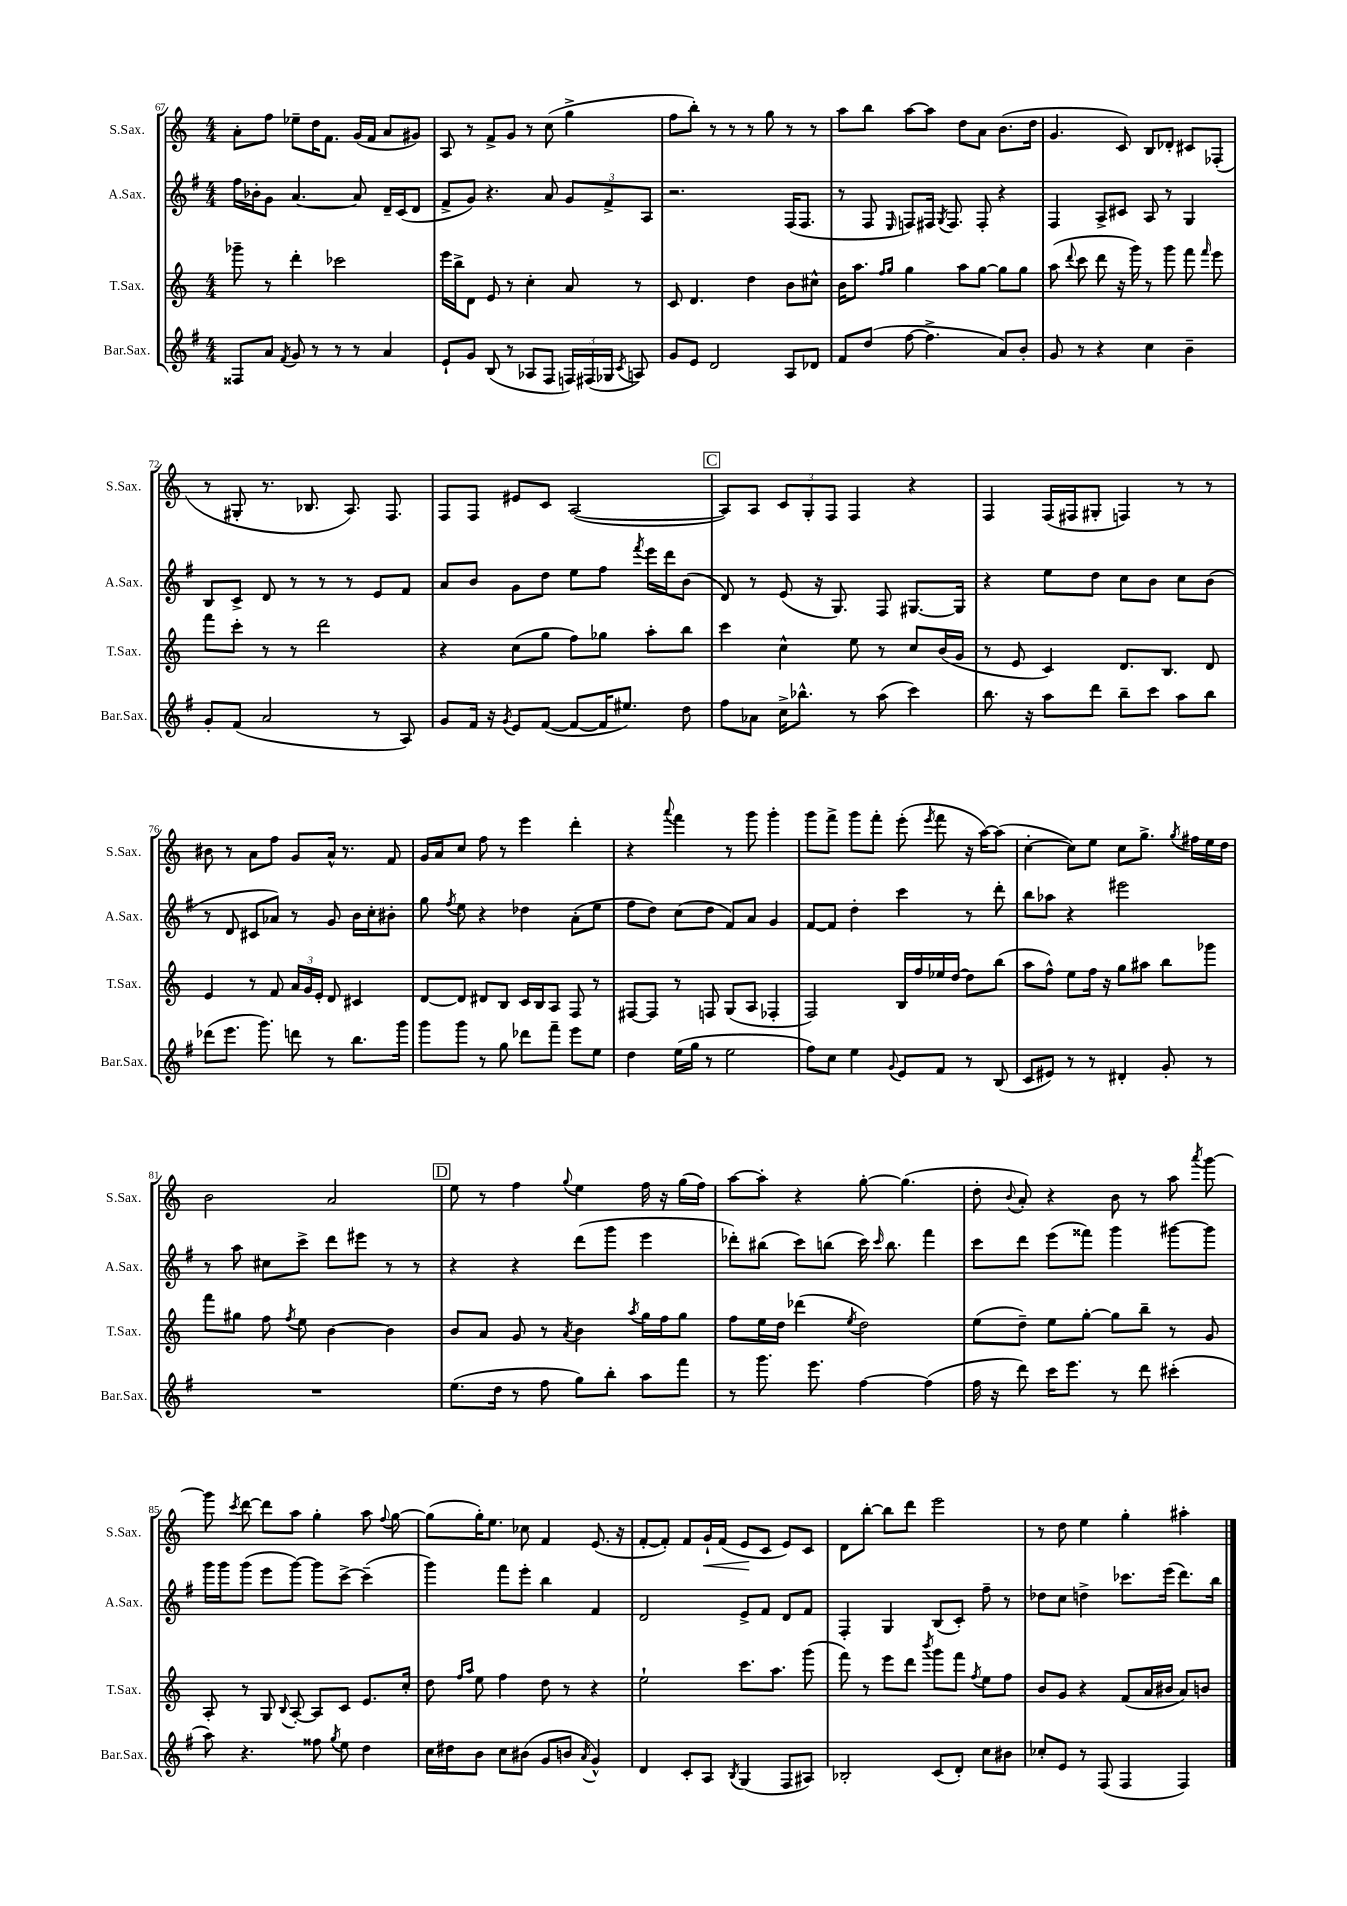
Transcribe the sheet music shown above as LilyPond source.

<<
\new StaffGroup <<
\new Staff = "s0" \with { instrumentName = "S.Sax." shortInstrumentName = "S.Sax." } {
    \clef treble \key c \major \numericTimeSignature \time 4/4
    \autoBeamOff a'8[-. f''8] ees''8[-- d''16 f'8.] g'16[( f'16] a'8[ gis'8]) |
    a8 r8 f'8[-> g'8] r8 c''8( g''4-> |
    f''8[ b''8]-.) r8 r8 r8 g''8 r8 r8 |
    a''8[ b''8] a''8[~ a''8] d''8[ a'8] b'8.[( d''16] |
    g'4. c'8) b8[ des'8]-. cis'8[ fes8]-.( |
    r8 gis8-. r8. bes8. a8.) f8. |
    f8[ f8] eis'8[ c'8] a2~( |
    \mark \markup { \box "C" } a8[) a8] \tuplet 3/2 { c'8[ g8-. f8] } f4 r4 |
    f4 f16[( fis16 gis8]-. f4) r8 r8 |
    bis'8 r8 a'8[ f''8] g'8[ a'16]-^ r8. f'8 |
    g'16[ a'16 c''8] f''8 r8 e'''4 d'''4-. |
    r4 \appoggiatura { a'''8 } f'''4 r8 g'''8 g'''4-. |
    g'''8[ f'''8]-> g'''8[ f'''8]-. e'''8-.( \acciaccatura { e'''8 } f'''8 r16 a''16[~) a''8]( |
    c''4~-. c''8[) e''8] c''8[ g''8.]-> \acciaccatura { g''8 } fis''16[ e''16 d''16] |
    b'2 a'2 |
    \mark \markup { \box "D" } e''8 r8 f''4 \appoggiatura { g''8 } e''4 f''16 r16 g''16[( f''16]) |
    a''8[~ a''8]-. r4 g''8~-. g''4.( |
    d''8-. \appoggiatura { b'8 } a'8-.) r4 b'8 r8 a''8 \acciaccatura { a'''8 } g'''8~ |
    g'''8 \acciaccatura { c'''8 } d'''8~ d'''8[ a''8] g''4-. a''8 \appoggiatura { f''8 } g''8~ |
    g''8[( g''16-.) e''8.] ces''8 f'4 e'8.( r16 |
    f'8[~-. f'8]-.) f'8[ g'16-!\< f'16]( e'8[\! c'8] e'8[) c'8] |
    d'8[ b''8]~-. b''8[ d'''8] e'''2 |
    r8 d''8 e''4 g''4-. ais''4-. \bar "|." |
}
\new Staff = "s1" \with { instrumentName = "A.Sax." shortInstrumentName = "A.Sax." } {
    \clef treble \key g \major \numericTimeSignature \time 4/4
    \autoBeamOff fis''16[ bes'16-. g'8] a'4.~ a'8 d'16[-- c'16( d'8] |
    fis'8[-> g'8]) r4. a'8 \tuplet 3/2 { g'8[ fis'8-> a8] } |
    r2. fis16[( fis8.] |
    r8 fis8 \grace { e16 } f8[) fis16] \acciaccatura { g8 } fis8. fis8-. r4 |
    fis4 a8[-> cis'8] a8 r8 g4 |
    b8[ c'8]-> d'8 r8 r8 r8 e'8[ fis'8] |
    a'8[ b'8] g'8[ d''8] e''8[ fis''8] \acciaccatura { fis'''8 } e'''16[ d'''16 b'8]( |
    \mark \markup { \box "C" } d'8) r8 e'8( r16 g8.) fis8 gis8.[~ gis16] |
    r4 e''8[ d''8] c''8[ b'8] c''8[ b'8]( |
    r8 d'8 cis'8[ aes'8]) r8 g'8 b'16[ c''16-. bis'8]-. |
    g''8 \acciaccatura { fis''8 } e''8 r4 des''4 a'8[-.( e''8] |
    fis''8[ d''8]) c''8[( d''8] fis'8[) a'8] g'4 |
    fis'8[~ fis'8] d''4-. c'''4 r8 d'''8-. |
    b''8[ aes''8] r4 eis'''2 |
    r8 a''8 cis''8[ c'''8]-> d'''8[ eis'''8] r8 r8 |
    \mark \markup { \box "D" } r4 r4 d'''8[( g'''8] e'''4 |
    des'''8[-.) bis''8]( c'''8[) b''8]( c'''16) \grace { c'''16 } b''8. fis'''4 |
    c'''8[ d'''8] e'''8[( fisis'''8]) g'''4 gis'''8[~ gis'''8] |
    g'''16[ g'''16 g'''8]( e'''8[ g'''8]~) g'''8[ c'''8]~-> c'''4--( |
    g'''4) fis'''8[ e'''8]-. b''4 fis'4 |
    d'2 e'8[-> fis'8] d'8[ fis'8] |
    fis4-. g4 b8[( c'8]-.) fis''8-- r8 |
    des''8[ c''8] d''4-> ces'''8.[ e'''16]( d'''8.[) b''16] \bar "|." |
}
\new Staff = "s2" \with { instrumentName = "T.Sax." shortInstrumentName = "T.Sax." } {
    \clef treble \key c \major \numericTimeSignature \time 4/4
    \autoBeamOff ges'''8-- r8 d'''4-. ces'''2 |
    e'''16[ b''16-> d'8] e'8 r8 c''4-. a'8 r8 |
    c'8 d'4. d''4 b'8[ cis''8]-^ |
    b'16[ a''8.] \grace { f''16[ g''16] } g''4 a''8[ g''8]~ g''8[ g''8] |
    a''8( \appoggiatura { d'''8 } c'''8 d'''8 r16 g'''16) r8 g'''8 f'''8 \grace { f'''16 } e'''8 |
    f'''8[ c'''8]-. r8 r8 d'''2 |
    r4 c''8[( g''8] f''8[) ges''8] a''8[-. b''8] |
    \mark \markup { \box "C" } c'''4 c''4-^ e''8 r8 c''8[ b'16( g'16] |
    r8 e'8 c'4) d'8.[ b8.] d'8 |
    e'4 r8 f'8 \tuplet 3/2 { a'16[ g'16 e'16]-. } d'8 cis'4 |
    d'8[~ d'8] dis'8[ b8] c'16[ b16 a8] f8 r8 |
    fis8[~ fis8] r8 f8 g8[( a8] fes4-. |
    f2) b16[ f''16 ees''16 d''16]~ d''8[ b''8]( |
    a''8[ f''8]-^) e''8[ f''16] r16 g''8[ ais''8] b''8[ ges'''8] |
    f'''8[ gis''8] f''8 \acciaccatura { f''8 } e''8 b'4~ b'4 |
    \mark \markup { \box "D" } b'8[ a'8] g'8 r8 \acciaccatura { a'8 } b'4 \acciaccatura { a''8 } g''16[ f''16 g''8] |
    f''8[ e''16 d''16] des'''4( \acciaccatura { e''8 } d''2) |
    e''8[( d''8]--) e''8[ g''8]~-. g''8[ b''8]-- r8 g'8 |
    a8-. r8 g8 \appoggiatura { b8 } a8~-. a8[ c'8] e'8.[ c''16]-. |
    d''8 \grace { f''16[ a''16] } e''8 f''4 d''8 r8 r4 |
    e''2-! c'''8.[ a''8.] g'''8( |
    f'''8) r8 e'''8[ d'''8] \acciaccatura { b'''8 } g'''8[ f'''8] \acciaccatura { f''8 } e''8[ f''8] |
    b'8[ g'8] r4 f'8[( a'16 bis'16] a'8[) b'8] \bar "|." |
}
\new Staff = "s3" \with { instrumentName = "Bar.Sax." shortInstrumentName = "Bar.Sax." } {
    \clef treble \key g \major \numericTimeSignature \time 4/4
    \autoBeamOff fisis8[ a'8] \acciaccatura { fis'8 } g'8 r8 r8 r8 a'4 |
    e'8[-! g'8] b8( r8 aes8[ fis8] \tuplet 3/2 { f16[) fis16( ges16] } \acciaccatura { c'8 } a8) |
    g'8[ e'8] d'2 a8[ des'8] |
    fis'8[ d''8]( fis''8~ fis''4.-> a'8[) b'8]-. |
    g'8 r8 r4 c''4 b'4-- |
    g'8[-. fis'8]( a'2 r8 a8) |
    g'8[ fis'16] r16 \acciaccatura { g'8 } e'8[ fis'8]~( fis'8[~ fis'16 eis''8.]) d''8 |
    \mark \markup { \box "C" } fis''8[ aes'8] c''16[-> bes''8.]-^ r8 a''8( c'''4) |
    b''8. r16 a''8[ d'''8] b''8[-- c'''8] a''8[ b''8] |
    des'''8[( e'''8.] g'''8.) d'''8 r8 b''8.[ g'''16] |
    g'''8[ g'''8] r8 g''8 des'''8[ fis'''8]-- e'''8[ e''8] |
    d''4 e''16[( g''16] r8 e''2 |
    fis''8[) c''8] e''4 \appoggiatura { g'8 } e'8[ fis'8] r8 b8( |
    c'8[ eis'8]) r8 r8 dis'4-. g'8-. r8 |
    R1 |
    \mark \markup { \box "D" } e''8.[( d''16] r8 fis''8 g''8[) b''8]-. a''8[ fis'''8] |
    r8 g'''8. e'''8. fis''4~ fis''4( |
    fis''16 r16 d'''8) c'''16[ e'''8.] r8 d'''8 cis'''4-.( |
    a''8) r4. fisis''8 \acciaccatura { g''8 } e''8 d''4 |
    c''16[ dis''16 b'8] c''8[ bis'8]( g'8[ b'8] \acciaccatura { a'8 } g'4-^) |
    d'4 c'8[-. a8] \acciaccatura { b8 } g4( fis8[ ais8]) |
    bes2-. c'8[( d'8]-.) c''8[ bis'8] |
    ces''8[-. e'8] r8 fis8( fis4 fis4) \bar "|." |
}
>>
>>
\layout { \context { \Score currentBarNumber = #67 } }
